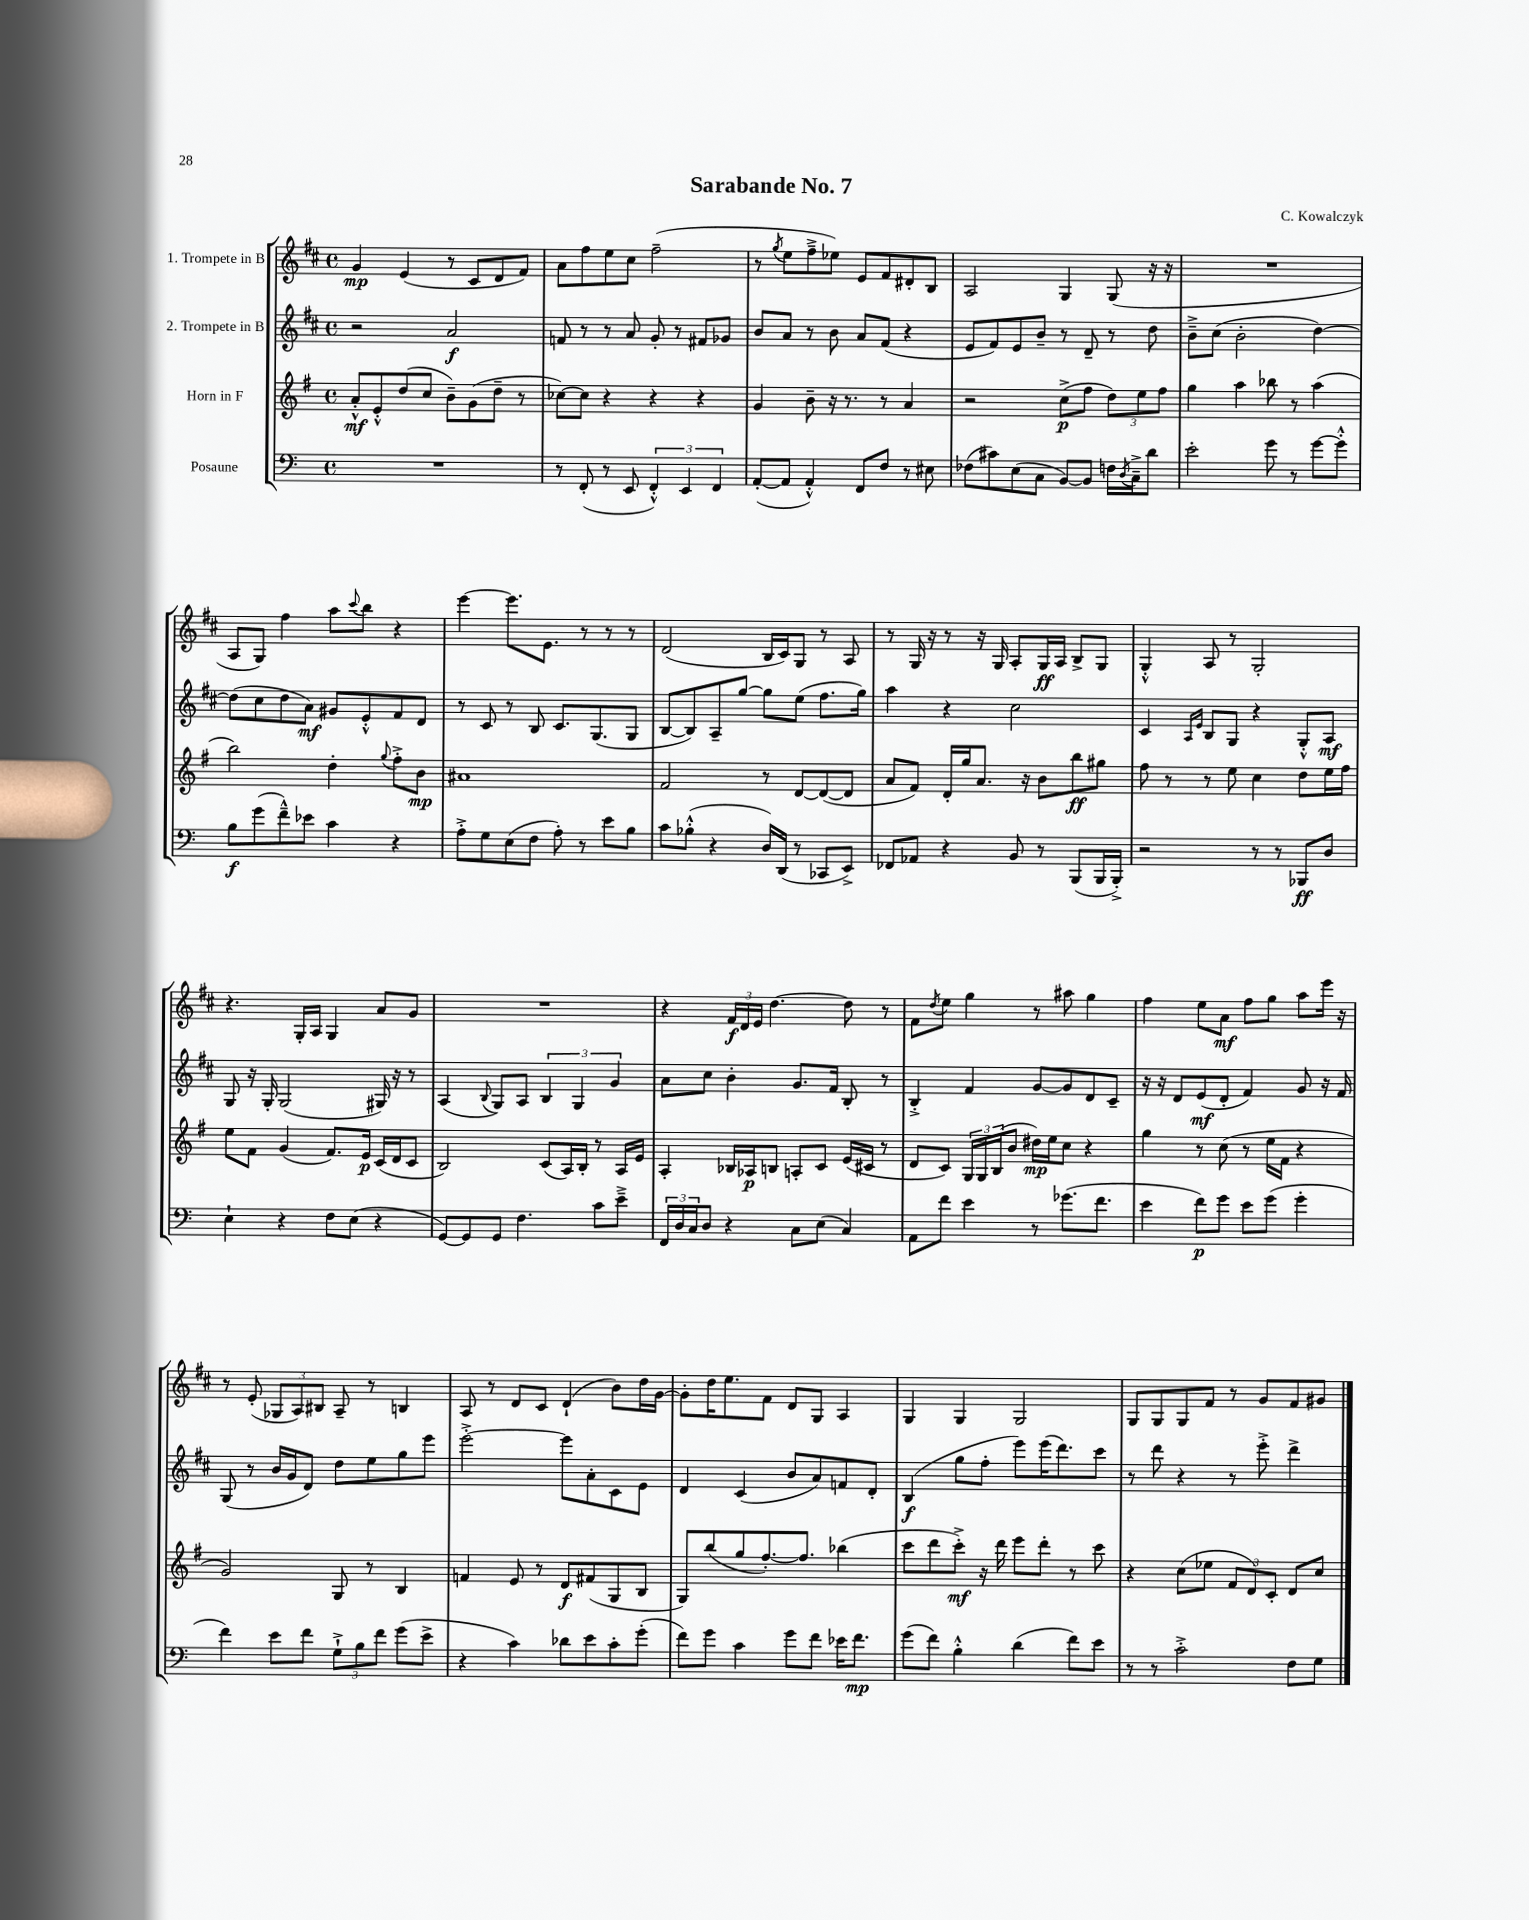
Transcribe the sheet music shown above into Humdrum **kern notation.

**kern	**kern	**kern	**kern
*staff4	*staff3	*staff2	*staff1
*clefF4	*clefG2	*clefG2	*clefG2
*k[]	*k[f#]	*k[f#c#]	*k[f#c#]
*M4/4	*M4/4	*M4/4	*M4/4
*met(c)	*met(c)	*met(c)	*met(c)
1r	8a'^^	2r	4g
.	8e'^^	.	.
.	(8dd	.	(4e
.	8cc	.	.
.	8b~)	2a	8r
.	(8g	.	8c#
.	8dd~	.	8d
.	8r	.	8f#)
=	=	=	=
8r	[8cc-)	8f	8a
(8FF'	8cc-]	8r	8ff#
8r	4r	8r	8ee
8EE	.	8a	8cc#
6FF'^^)	4r	8g'	(2ff#~
.	.	8r	.
6EE	.	.	.
.	4r	8f#	.
6FF	.	.	.
.	.	8g-	.
=	=	=	=
([8AA'	4g	8b	8r
.	.	.	8qgg
8AA]	.	8a	8ee
4AA'^^)	8b~	8r	8ff#~^
.	16r	8b	8ee-)
.	8.r	.	.
8FF	.	8a	8e
8F	8r	(8f#	8f#
8r	4a	4r	8d#'
8E#	.	.	8B
=	=	=	=
(8F-	2r	8e	2A
8c#)	.	8f#)	.
(8E	.	8e	.
8C	.	8b~	.
[8BB)	(8cc^	8r	4G
8BB]	8ff#	8d~	.
16F	12dd)	8r	(8G
8qD	.	.	.
16C~^	.	.	.
.	12ee	.	.
8d	.	8dd	16r
.	12ff#	.	.
.	.	.	16r
=	=	=	=
2e'	4gg	8b~^	1r
.	.	(8cc#	.
.	4aa	2b'	.
8g	8bb-	.	.
8r	8r	.	.
[8g	(4aa	[4dd)	.
8g'^^]	.	.	.
=	=	=	=
8B	2bb)	(8dd]	8A
(8g	.	8cc#	8G)
8f~^^)	.	8dd	4ff#
8e-	.	8a)	.
4c	4dd'	8g#	8aa
.	.	.	8qqccc#
.	.	8e'^^	8bb
.	8qqgg	.	.
4r	8ff#'^	8f#	4r
.	8b	8d	.
=	=	=	=
8A'^	1a#	8r	[4eee
8G	.	8c#	.
(8E	.	8r	8.eee]
8F	.	8B	.
.	.	.	8.e
8A')	.	8.c#	.
8r	.	.	8r
.	.	(8.G	.
8e	.	.	8r
8B	.	8G	8r
=	=	=	=
8c	2f#	[8B	(2d
(8B-'^^	.	8B])	.
4r	.	8A~	.
.	.	[8gg	.
16D)	8r	8gg]	16B
(16DD	.	.	16c#)
8r	[8d	(8ee	8G
8CC-	(8d_	8.ff#	8r
8EE^)	8d]	.	8A
.	.	16gg)	.
=	=	=	=
8FF-	8a	4aa	8r
8AA-	8f#)	.	16G
.	.	.	16r
4r	16d'	4r	8r
.	16gg	.	.
.	8.a	.	16r
.	.	.	16G
8BB	.	2cc#	8A'
.	16r	.	.
8r	8b	.	16G
.	.	.	16A
(8BBB	8bb	.	8B^
16BBB	8gg#	.	8G
16BBB'^)	.	.	.
=	=	=	=
2r	8ff#	4c#	4G'^^
.	8r	.	.
.	.	16qqA	.
.	.	16qqe	.
.	8r	8B	8A
.	8ee	8G	8r
8r	4cc	4r	2G'
8r	.	.	.
8BBB-	8dd	8G'^^	.
8D	16ee	8A	.
.	16ff#	.	.
=	=	=	=
4E`	8ee	8G	4.r
.	8f#	16r	.
.	.	16G'	.
4r	(4g	(2G	.
.	.	.	16G'
.	.	.	16A
8F	8.f#)	.	4G
(8E	.	.	.
.	16e	.	.
4r	(16c	16G#)	8a
.	16d	16r	.
.	8c	8r	8g
=	=	=	=
[8GG)	2B)	(4A	1r
8GG]	.	.	.
.	.	8qqB	.
8GG	.	8G)	.
4.F	.	8A	.
.	(8c	6B	.
.	16A)	.	.
.	.	6G	.
.	16B'	.	.
8c	8r	.	.
.	.	6g	.
8e~^	16A	.	.
.	16e	.	.
=	=	=	=
24FF	4A'	8a	4r
24D	.	.	.
24C	.	.	.
8D	.	8cc#	.
4r	16B-	4b'	24f#
.	.	.	24d
.	16A-	.	.
.	.	.	24e
.	8B	.	[4.dd
8C	8A'	8.g	.
(8E	8c	.	.
.	.	16f#	.
4C)	(16e	8B'	8dd]
.	16c#	.	.
.	8r	8r	8r
=	=	=	=
8AA	8d	4B'^	8f#
.	.	.	8qdd
8f	8c)	.	8ee
4e	24G	4f#	4gg
.	24G	.	.
.	(24B	.	.
.	8b	.	.
8r	16dd#)	[8g	8r
.	16ee	.	.
(8.g-	8cc	8g]	8aa#
.	4r	8d	4gg
8.f	.	.	.
.	.	8c#~	.
=	=	=	=
4e	4gg	16r	4ff#
.	.	16r	.
.	.	8d	.
8f)	8r	(8e	8ee
8g	(8cc	8d'	8a
8e	8r	4f#)	8ff#
(8g	16ee	.	8gg
.	16f#	.	.
4g'	4r	8g	8aa
.	.	16r	16eee
.	.	16f#	16r
=	=	=	=
4f)	2g)	(8G	8r
.	.	8r	(8e'
8e	.	16b	12G-
.	.	16g	.
.	.	.	12A)
8f	.	8d)	.
.	.	.	12B#
12G`^	8G	8dd	8A~
12B	.	.	.
.	8r	8ee	8r
12f	.	.	.
(8g	4B	8gg	4B
8e^	.	8eee	.
=	=	=	=
4r	4f	[2eee'^	8A
.	.	.	8r
4c)	8e	.	8d
.	8r	.	8c#
8d-	8d	8eee]	(4d`
8e	(8f#	8a'	.
8c'	8G	8c#	8b)
(8g'	8B	8e	16dd
.	.	.	[16g
=	=	=	=
8f)	8G)	4d	8g']
8g	(8bb	.	16dd
.	.	.	8.ee
4c	8gg	(4c#	.
.	[8.ff#')	.	8f#
8g	.	8b	8d
.	8.ff#]	.	.
8f	.	8a)	8G
16e-	(4bb-	8f	4A
8.f	.	.	.
.	.	8d'	.
=	=	=	=
(8g	8ccc	(4B	4G
8f)	8ddd	.	.
4B'^^	8ccc'^)	8gg	4G
.	16r	8ff#'	.
.	16ddd	.	.
(4d	8eee	8eee)	2G
.	8ddd'	(16eee	.
.	.	8.ddd)	.
8f)	8r	.	.
8e	8ccc	8ccc#	.
=	=	=	=
8r	4r	8r	8G
8r	.	8ddd	8G
2c'^	(8cc	4r	8G
.	8ee-	.	8f#
.	12f#	8r	8r
.	12d)	.	.
.	.	8eee'^	8g
.	12c'	.	.
8F	8d	4ddd^	8f#
8G	8cc	.	8g#
==	==	==	==
*-	*-	*-	*-
